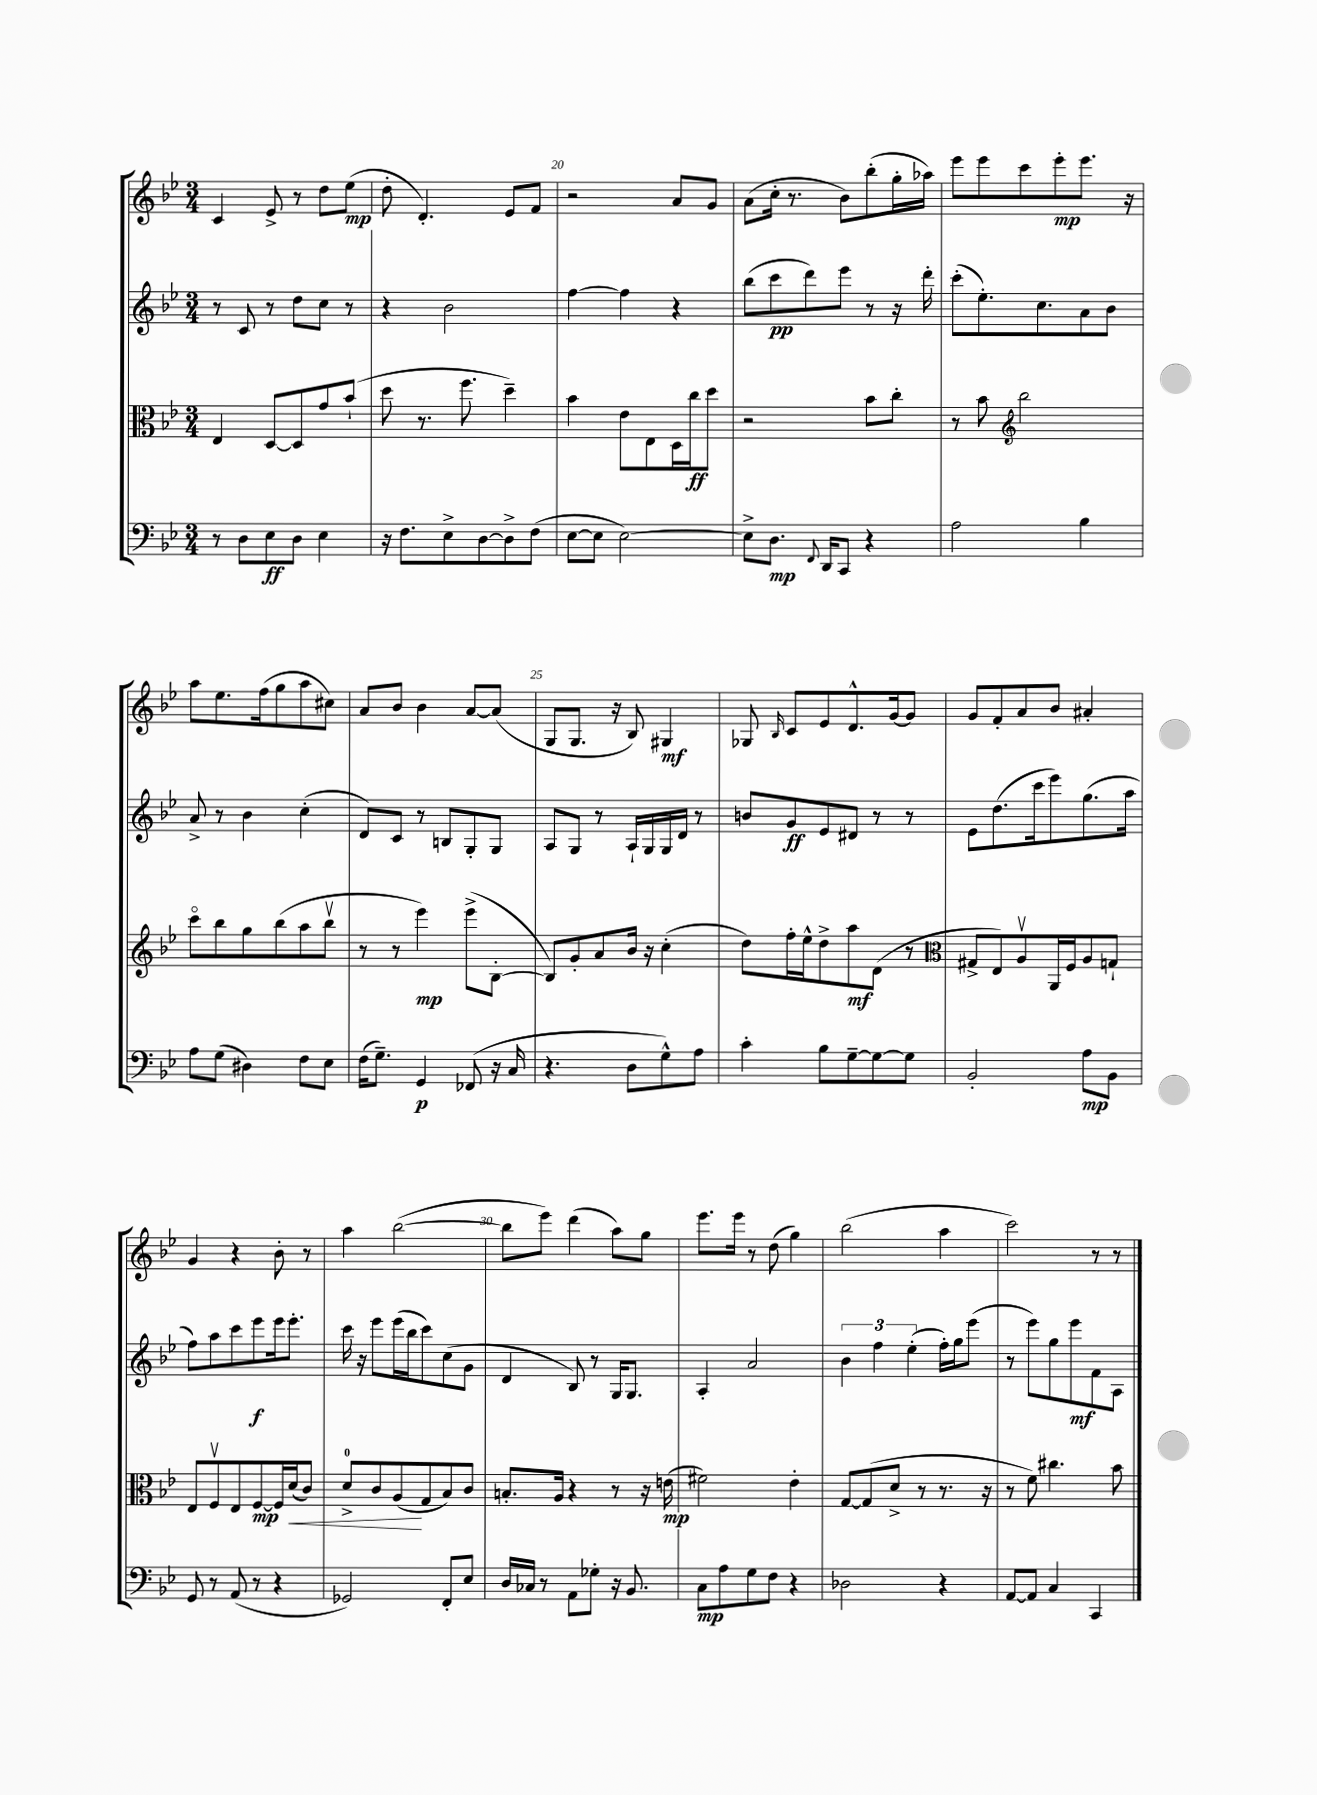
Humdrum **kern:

**kern	**kern	**kern	**kern
*staff4	*staff3	*staff2	*staff1
*clefF4	*clefC3	*clefG2	*clefG2
*k[b-e-]	*k[b-e-]	*k[b-e-]	*k[b-e-]
*M3/4	*M3/4	*M3/4	*M3/4
8r	4E-/	8r	4c/
8D\L	.	8c/	.
8E-\	[8D/L	8r	8e-^/
8D\J	8D/]	8dd\L	8r
4E-\	8g/	8cc\J	8dd\L
.	(8b-`/J	8r	(8ee-\J
=	=	=	=
16r	8dd\	4r	8dd'\
8.F\L	.	.	.
.	8.r	.	4.d'/)
8E-^\	.	2b-\	.
.	8.ff\	.	.
[8D\	.	.	.
8D^\]	4dd~\)	.	8e-/L
(8F\J	.	.	8f/J
=	=	=	=
[8E-\L	4b-\	[4ff\	2r
8E-\]J	.	.	.
[2E-\)	8e-\L	4ff\]	.
.	8E-\	.	.
.	16D\L	4r	8a/L
.	16cc\J	.	.
.	8dd\J	.	8g/J
=	=	=	=
8E-^\]L	2r	(8bb-\L	(8a\L
8.D\J	.	8ccc\	16cc'\Jk
.	.	.	8.r
.	.	8ddd\)	.
8qqFF/	.	.	.
16DD/LK	.	.	.
8CC/J	.	8eee-\J	8b-\L)
4r	8b-\L	8r	(8bb-'\
.	8cc'\J	16r	16gg'\L
.	.	16ddd'\	16aa-\JJ)
=	=	=	=
2A\	8r	(8ccc'\L	8eee-\L
.	8b-\	8.ee-'\)	8eee-\
*	*clefG2	*	*
.	2bb-\	.	8ccc\
.	.	8.cc\	.
.	.	.	8eee-'\
4B-\	.	8a\	8.eee-\J
.	.	8b-\J	.
.	.	.	16r
=	=	=	=
8A\L	8ccco\L	8a^/	8aa\L
(8G\J	8bb-\	8r	8.ee-\
4D#\)	8gg\	4b-\	.
.	.	.	(16ff\k
.	(8bb-\	.	8gg\
8F\L	8aa\	(4cc'\	8aa\
8E-\J	8bb-v\J	.	8cc#\J)
=	=	=	=
(16F\LK	8r	8d/L)	8a/L
8.G~\J)	.	.	.
.	8r	8c/J	8b-/J
4GG/	4eee-\)	8r	4b-\
.	.	8B/L	.
(8FF-/	(8eee-^\L	8G'/	[8a/L
16r	[8B-'\J	8G/J	(8a/]J
16C/	.	.	.
=	=	=	=
4.r	8B-/]L)	8A/L	8G/L
.	8g'/	8G/J	8.G/J
.	8a/	8r	.
.	.	.	16r
8D\L	16b-/Jk	16A`/LL	8B-/)
.	16r	16G/	.
8G^^\)	(4cc'\	16G/	4G#/
.	.	16d/JJ	.
8A\J	.	8r	.
=	=	=	=
4c'\	8dd\L)	8b/L	8G-/
.	.	.	16qqB-/
.	16ff'\L	8g/	8c/L
.	16ee-^^\J	.	.
8B-\L	8dd^\	8e-/	8e-/
[8G~\	8aa\	8d#/J	8.d^^/
8G\_	(8d\J	8r	.
.	.	.	[16g/k
8G\]J	8r	8r	8g/]J
=	=	=	=
*	*clefC3	*	*
2BB-'/	8G#^/L	8e-\L	8g/L
.	8E-/)	(8.dd\	8f'/
.	8Av/	.	8a/
.	.	16ccc\k	.
.	16AA/L	8eee-\)	8b-/J
.	16F/J	.	.
8A\L	8A/	(8.gg\	4a#'/
8BB-\J	8G`/J	.	.
.	.	16aa\Jk	.
=	=	=	=
8GG/	8E-/L	8ff\L)	4g/
8r	8Fv/	8aa\	.
(8AA/	8E-/	8ccc\	4r
8r	[8F/	8eee-\	.
4r	16F/]L	16eee-\k	8b-'\
.	(16d/J	8.eee-'\J	.
.	8c/J)	.	8r
=	=	=	=
2GG-/)	8d^/L	16ccc\	4aa\
.	.	16r	.
.	8c/	8eee-\L	.
.	(8A/	(16eee-\L	([2bb-\
.	.	16bb-\J	.
.	8G/	8ccc\)	.
8FF'/L	8B-/)	(8cc\	.
8E-/J	8c/J	8g\J	.
=	=	=	=
16D/LL	8.B'/L	4d/	8bb-\]L
16C-/JJ	.	.	.
8r	.	.	8eee-\J)
.	16A/Jk	.	.
8AA\L	4r	8B-/)	(4ddd\
8G-'\J	.	8r	.
16r	8r	16G/LK	8aa\L)
8.BB-/	.	8.G/J	.
.	16r	.	8gg\J
.	(16e\	.	.
=	=	=	=
8C\L	2f#\)	4A'/	8.eee-\L
8A\	.	.	.
.	.	.	16eee-\Jk
8G\	.	2a/	8r
8F\J	.	.	(8dd\
4r	4e-'\	.	4gg\)
=	=	=	=
2D-\	[8G/L	6b-\	(2bb-\
.	(8G/]	.	.
.	.	6ff\	.
.	8d^/J	.	.
.	.	(6ee-'\	.
.	8r	.	.
4r	8.r	16ff'\LL)	4aa\
.	.	16gg\J	.
.	.	(8eee-\J	.
.	16r	.	.
=	=	=	=
[8AA/L	8r	8r	2ccc\)
8AA/]J	8f\)	8eee-\L)	.
4C/	4.cc#\	8gg\	.
.	.	8eee-\	.
4CC/	.	8f\	8r
.	8b-\	8A\J	8r
==	==	==	==
*-	*-	*-	*-
